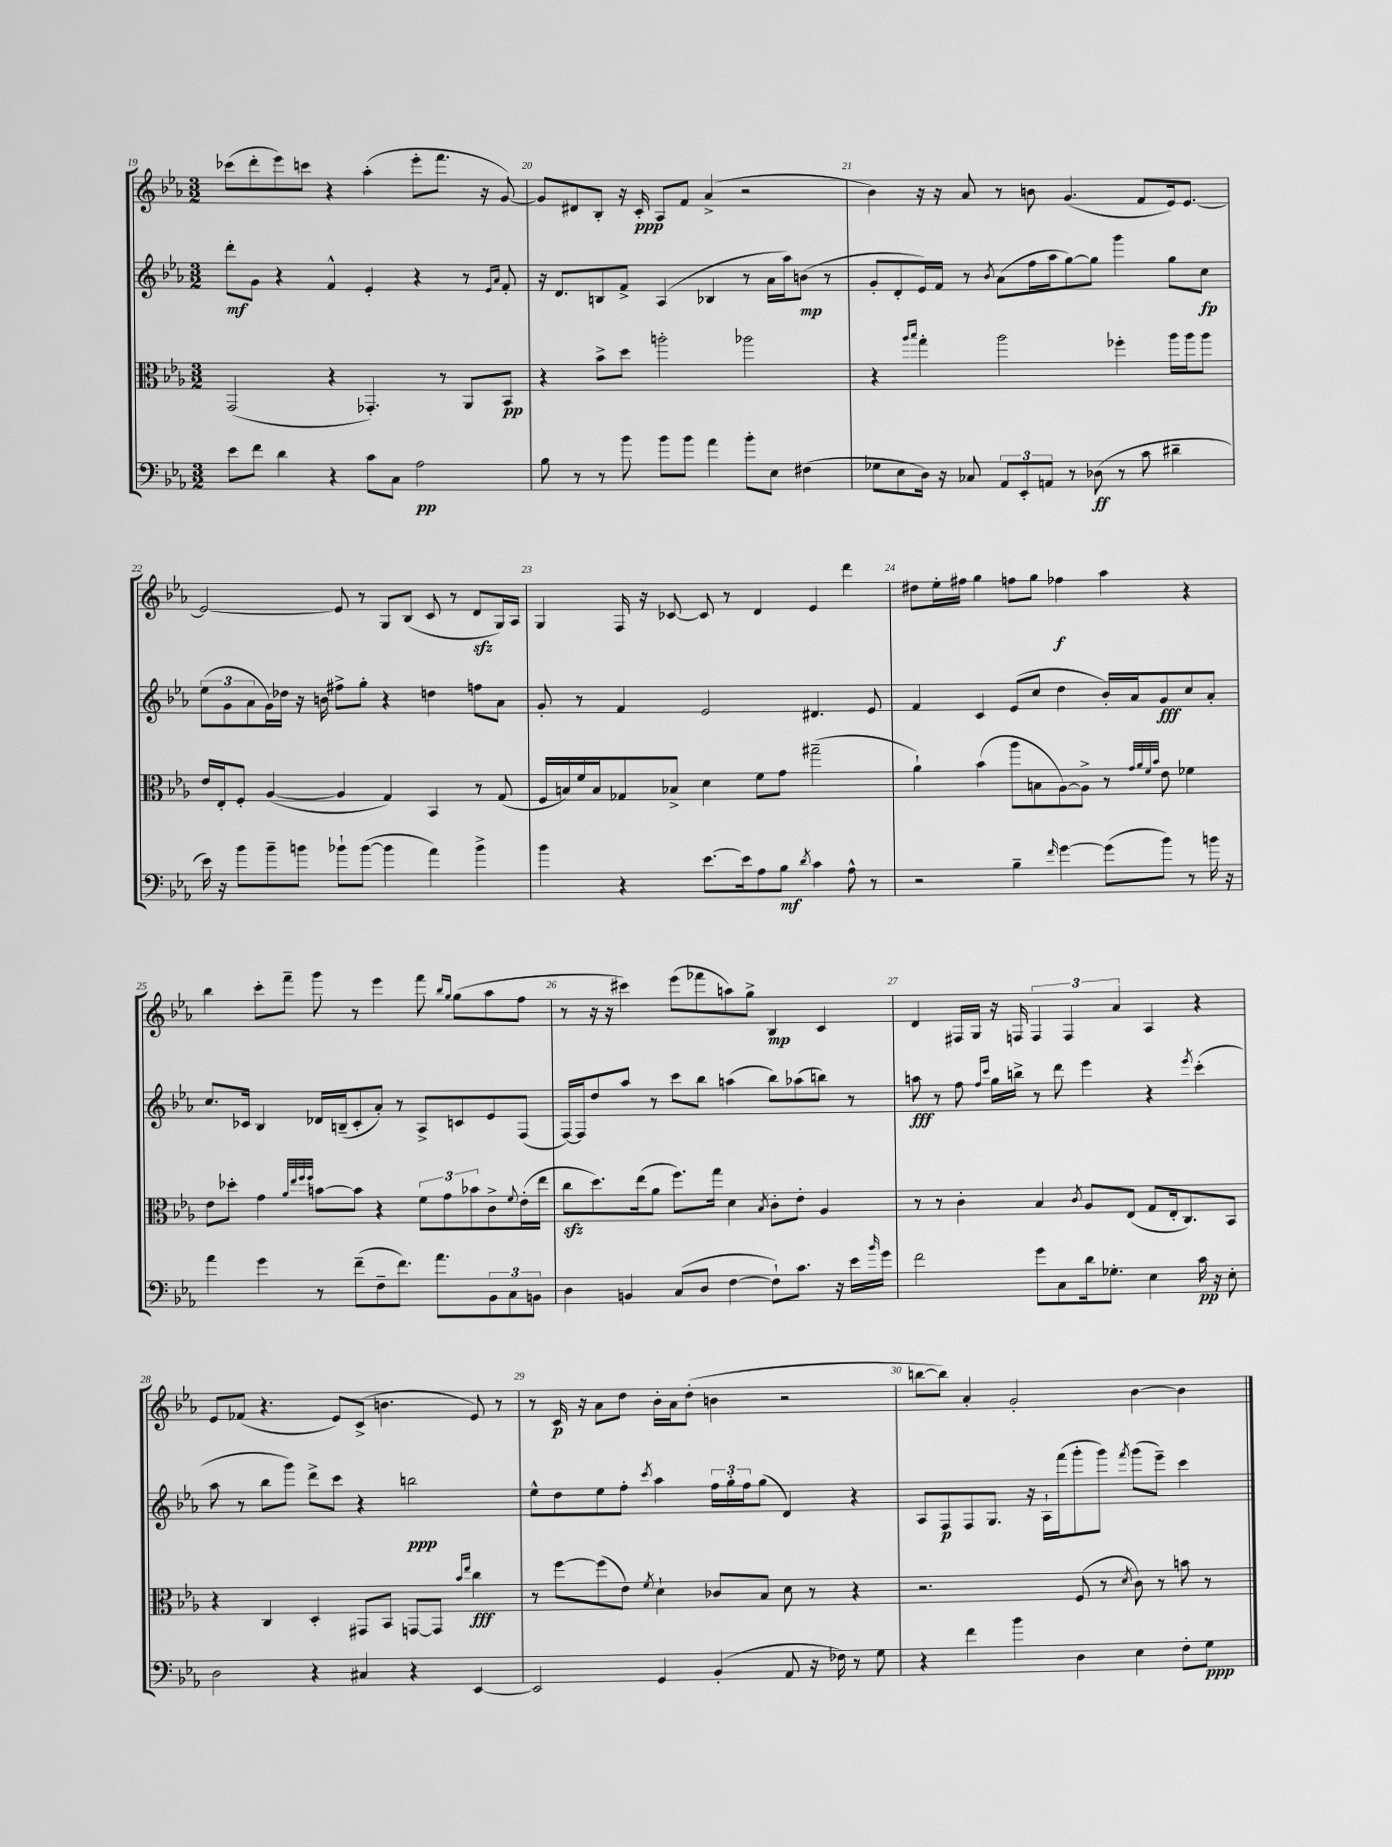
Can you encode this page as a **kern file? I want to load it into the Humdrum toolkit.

**kern	**kern	**kern	**kern
*staff4	*staff3	*staff2	*staff1
*clefF4	*clefC3	*clefG2	*clefG2
*k[b-e-a-]	*k[b-e-a-]	*k[b-e-a-]	*k[b-e-a-]
*M3/2	*M3/2	*M3/2	*M3/2
8e-	(2GG	8ddd'	(8ccc-
8f	.	8g	8ddd'
4d	.	4r	8eee-)
.	.	.	8ccc
4r	4r	4f^^	4r
8c	4.GG-')	4e-'	(4aa-'
8C	.	.	.
2A-	.	4r	8eee-'
.	8r	.	8.fff
.	8AA-	8r	.
.	.	.	16r
.	.	16qqe-	.
.	.	16qqa-	.
.	8BB-	8f'	[8g)
=	=	=	=
8B-	4r	16r	8g]
.	.	8.d	.
8r	.	.	8d#
8r	8b-^	8B	8B-'
8b-	8dd	8f^	16r
.	.	.	16c'
8b-	2aa'	(4A-	8A-
8b-	.	.	8f
4a-	.	4B-	(4a-^
8b-'	2aa-	8r	2r
8E-	.	16a-	.
.	.	16aa-)	.
(4F#	.	(8b	.
.	.	8r	.
=	=	=	=
8G-	4r	8g'	4b-)
8E-	.	8d'	.
.	16qqaa-	.	.
.	16qqbb-	.	.
16D)	4gg'	16e-)	16r
16r	.	16f	16r
8C-	.	8r	8a-
.	.	8qb-	.
12AA-	2aa-	(8a-	8r
12EE-'	.	.	.
.	.	16ff	8b
12AA	.	.	.
.	.	16aa-	.
8r	.	[8gg)	(4.g
(8D-	.	8gg]	.
8r	4ff-'	4ggg	.
8c	.	.	8f
4d#~	16aa-	8gg	16e-)
.	16aa-	.	[8.e-
.	8aa-	8cc	.
=	=	=	=
16e-)	16e-	(12ee-	2e-_
16r	16E-'	.	.
.	.	12g	.
8b-	8F'	.	.
.	.	12a-	.
8b-~	([4A-	16g)	.
.	.	16dd-	.
8b	.	16r	.
.	.	16b	.
8b-`	4A-]	8ff#^	8e-]
([8b-	.	8gg'	8r
4b-]	4G)	4r	8G
.	.	.	(8B-
4a-)	4BB-	4dd	8c
.	.	.	8r
4b-^	8r	8ff	8d
.	(8G	8a-	16G)
.	.	.	16A-
=	=	=	=
4b-	16F	8g'	4G
.	16B)	.	.
.	16f	8r	.
.	16B	.	.
4r	8G-	4f	16F
.	.	.	16r
.	8B-^	.	[8c-
[8.e-	4d	2e-	8c-]
.	.	.	8r
16e-]	.	.	.
8A-	8f	.	4d
8B-	8g	.	.
8qd	.	.	.
4c	(2gg#~	4.d#	4e-
8A-^^	.	.	4ddd
8r	.	8e-	.
=	=	=	=
2r	4a-`)	4f	8dd#
.	.	.	16ee-'
.	.	.	16ff#
.	(4b-	4c	4gg
4B-~	8aa-	(8e-	8ff
.	8B	8cc	8gg
16qqf	.	.	.
[4g	[8A-)	4dd	4ff-
.	8A-^]	.	.
(8g]	8r	16b-')	4aa-
.	.	16a-	.
.	32qqg	.	.
.	32qqa-	.	.
.	32qqf	.	.
.	32qqb-	.	.
8b-)	8e-	8g	.
8r	4f-	8cc	4r
16b	.	8a-'	.
16r	.	.	.
=	=	=	=
4a-	8e-	8.cc	4bb-
.	8dd-'	.	.
.	.	16c-	.
4g	4g	4B-	8ccc'
.	.	.	8fff~
.	32qqa-	.	.
.	32qqee-	.	.
.	32qqff	.	.
.	32qqff	.	.
8r	[8b	16d-	8ggg
.	.	(16B~	.
(8f~	8b]	8c-'	8r
8F~	4r	8a-')	4eee-
8.f)	.	8r	.
.	12f	8A-^	8fff
8.a-	.	.	.
.	12g	.	.
.	.	.	16qqbb-
.	.	.	16qqgg
.	.	8c	(8gg
.	12b-	.	.
12BB-	8c^	8e-	8aa-
12C	.	.	.
.	8qqf	.	.
.	(16e-'	(8F	8ff
12BB	.	.	.
.	16ee-	.	.
=	=	=	=
4D	8cc	[16F)	8r
.	.	16F]	.
.	8.dd)	8dd	16r
.	.	.	16r
4BB	.	8aa-	4ccc#)
.	(16ee-	.	.
.	8a-	8r	.
(8C	8.ff)	8ccc	(8eee-
8D	.	8bb-	8fff-
.	16gg	.	.
[4F	4d	(4aa	8aa)
.	.	.	8gg^
.	8qB-	.	.
8F`])	8c'	8bb-)	4B-
8.c	8e-'	(8aa-	.
.	4A-	8bb)	4c
16r	.	.	.
16e-	.	8r	.
16qqb-	.	.	.
16g	.	.	.
=	=	=	=
2f	8r	8aa	4d
.	8r	8r	.
.	4c'	8ff	16F#
.	.	.	16G
.	.	16qqff	.
.	.	16qqccc	.
.	.	16gg	16r
.	.	16bb^	16F
8g	4B-	8r	6F
8C	.	8ddd	.
.	.	.	6F
.	8qc	.	.
16d	8A-	4eee-	.
8.G-'	.	.	.
.	.	.	6a-
.	(8E-	.	.
4E-	8G	4r	4A-
.	16E-'	.	.
.	8.C)	.	.
.	.	8qeee-	.
16c	.	(4ccc'	4r
16r	.	.	.
8E-'	8BB-	.	.
=	=	=	=
2D	4r	8aa-	8e-
.	.	8r	(8f-
.	4C	8bb-	4.r
.	.	8ggg)	.
4r	4D'	8ddd^	.
.	.	8ccc	8e-)
4C#	8GG#	4r	(8c^
.	8BB-	.	4.b
4r	[8GG	2bb	.
.	8GG]	.	.
.	16qqb-	.	.
.	16qqee-	.	.
[4EE-	4cc	.	8e-)
.	.	.	8r
=	=	=	=
2EE-]	8r	8ee-^^	8r
.	[8ff	8dd	16c
.	.	.	16r
.	(8ff]	8ee-	8a-
.	8e-)	8ff'	8dd
.	8qf	8qccc	.
4GG	4d`	4aa-	16b-'
.	.	.	16a-
.	.	.	(8dd'
(4BB-'	8c-	24ff	4b
.	.	24gg'	.
.	.	24ff	.
.	8B-	(8gg	.
8AA-	8d	4d)	2r
16r	8r	.	.
16F-)	.	.	.
8r	4r	4r	.
8G	.	.	.
=	=	=	=
4r	2.r	8A-	[8bb
.	.	8F	8bb])
4f	.	8F	4a-'
.	.	8.G	.
4b-	.	.	2g'
.	.	16r	.
.	.	16A-`	.
.	.	(16fff	.
4D	(8F	8ggg'	.
.	8r	8ggg)	.
.	8qd	8qfff	.
4E-	8c)	(8ggg	[4b-
.	8r	8eee-~)	.
8F'	8b	4ccc	4b-]
8G	8r	.	.
==	==	==	==
*-	*-	*-	*-
